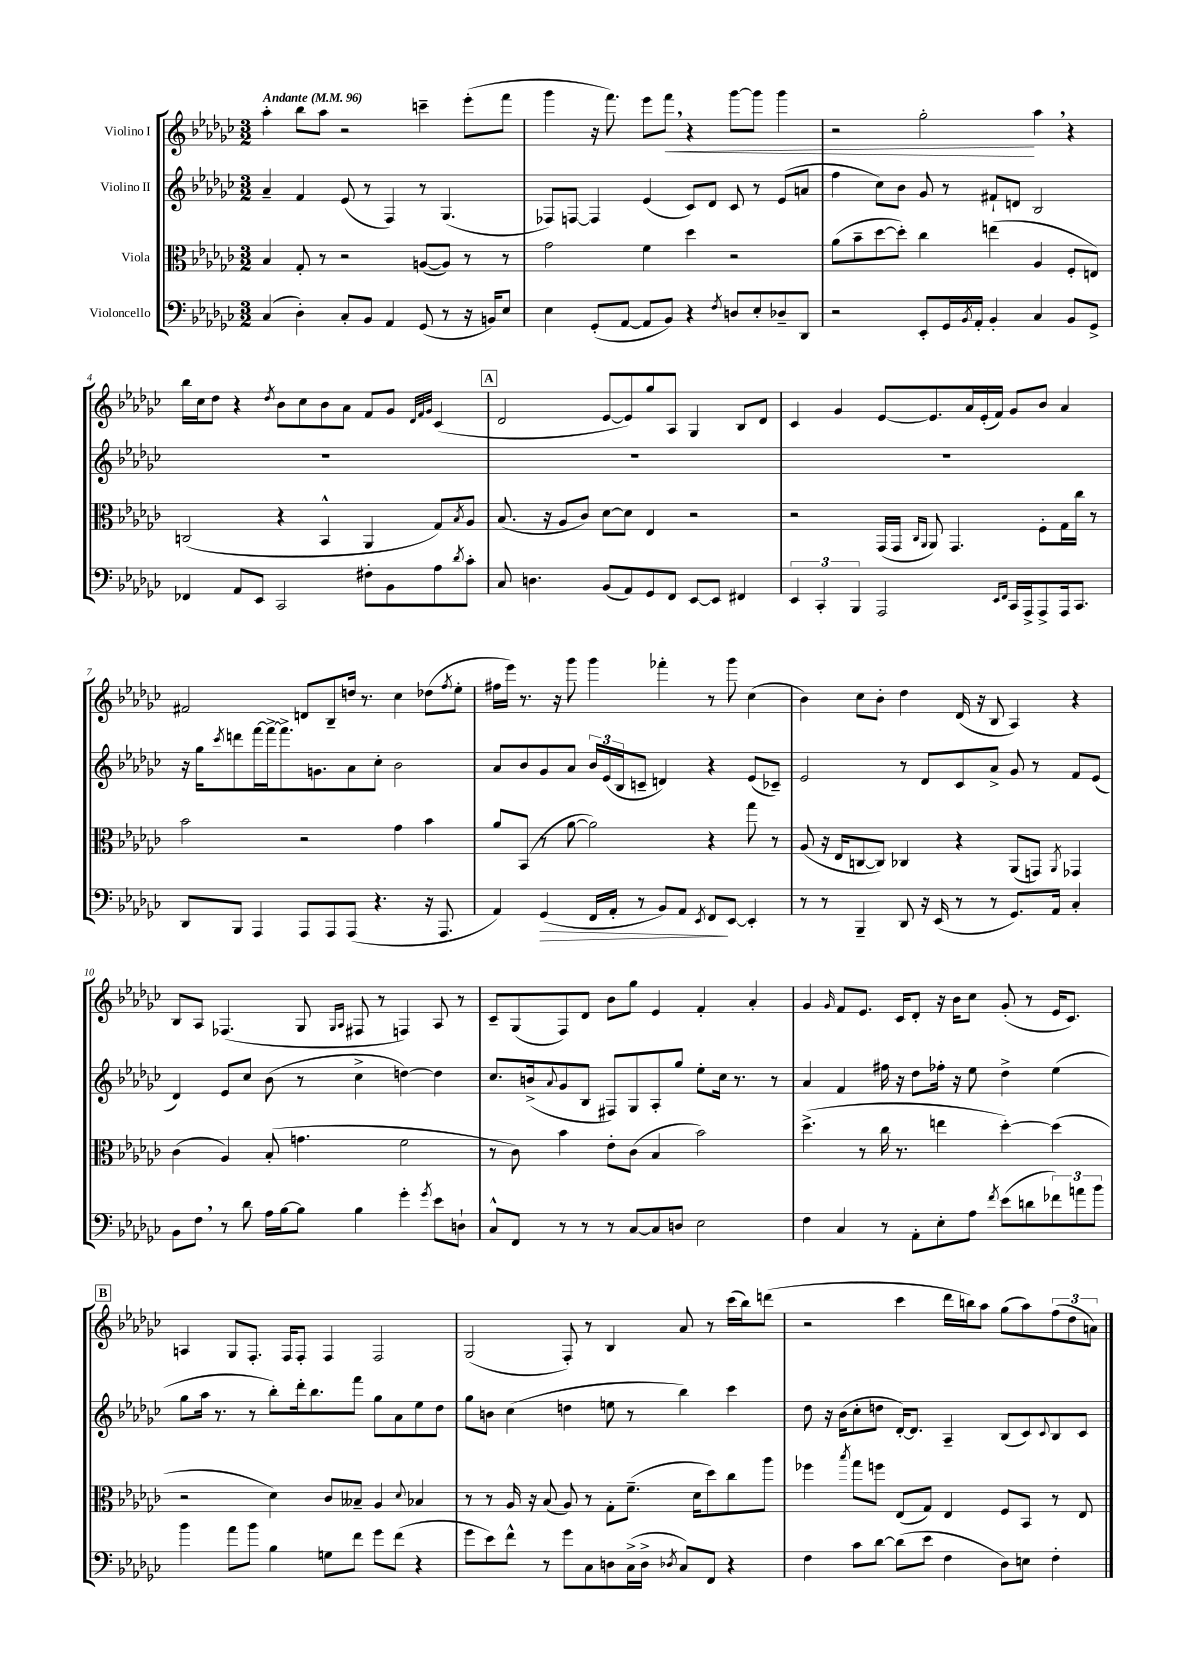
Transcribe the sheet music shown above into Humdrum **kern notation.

**kern	**dynam	**kern	**kern	**kern	**dynam
*part4	*part4	*part3	*part2	*part1	*part1
*staff4	*staff4	*staff3	*staff2	*staff1	*staff1
*I"Violoncello	*	*I"Viola	*I"Violino II	*I"Violino I	*
*clefF4	*	*clefC3	*clefG2	*clefG2	*
*k[b-e-a-d-g-c-]	*	*k[b-e-a-d-g-c-]	*k[b-e-a-d-g-c-]	*k[b-e-a-d-g-c-]	*
*M3/2	*	*M3/2	*M3/2	*M3/2	*
*MM96	*	*MM96	*MM96	*MM96	*
=1	=1	=1	=1	=1	=1
!	!	!	!	!LO:TX:a:B:t=Andante	!
(4C-/	.	4B-/	4a-~/	4aa-'\	.
4D-'\)	.	8G-'/	4f/	8bb-\L	.
.	.	8r	.	8aa-\J	.
8C-'/L	.	2r	(8e-/	2r	.
8BB-/J	.	.	8r	.	.
4AA-/	.	.	4F/)	.	.
(8GG-/	.	([8An/L	8r	4cccn~\	.
8r	.	8A/J])	(4.G-/	.	.
16r	.	8r	.	(8eee-'\L	.
16BBn/KL)	.	.	.	.	.
8E-/J	.	8r	.	8fff\J	.
=2	=2	=2	=2	=2	=2
4E-\	.	2g-\	8F-X/L)	4ggg-\	.
.	.	.	[8Fn/J	.	.
(8GG-'/L	.	.	4F/]	16r	.
.	.	.	.	8.fff\)	.
[8AA-/J	.	.	.	.	.
8AA-/L]	.	4f\	(4e-/	8eee-\L	.
!	!	!	!	!	!LO:HP:b
8BB-/J)	.	.	.	8fff,\J	<
4r	.	4dd-\	8c-/L)	4r	.
.	.	.	8d-/J	.	.
8qF/	.	.	.	.	.
8Dn/L	.	2r	8c-/	[8ggg-\L	.
8E-'/	.	.	8r	8ggg-\J]	.
8D-X~/	.	.	(8e-/L	4ggg-\	.
8DD-/J	.	.	8an/J	.	.
=3	=3	=3	=3	=3	=3
2r	.	(8a-\L	4ff\	2r	.
.	.	8b-~\	.	.	.
.	.	[8dd-\	8cc-\L)	.	.
.	.	8dd-'\J])	8b-\J	.	.
8EE-'/L	.	4cc-\	8g-/	2gg-'\	.
16GG-/L	.	.	8r	.	.
8qBB-/	.	.	.	.	.
16AA-'/JJ	.	.	.	.	.
4BB-'/	.	(4een\	8f#X`/L	.	.
.	.	.	8dn/J	.	.
4C-/	.	4A-/	2B-/	4aa-,\	[
8BB-/L	.	8F'/L	.	4r	.
8GG-^/J	.	8En/J)	.	.	.
!!LO:LB:g=z
=4	=4	=4	=4	=4	=4
4FF-X/	.	(2Cn/	1.r	16bb-\LL	.
.	.	.	.	16cc-\J	.
.	.	.	.	8dd-\J	.
8AA-/L	.	.	.	4r	.
8EE-/J	.	.	.	.	.
.	.	.	.	8qdd-/	.
2CC-/	.	4r	.	8b-\L	.
.	.	.	.	8cc-\	.
.	.	4BB-^^/	.	8b-\	.
.	.	.	.	8a-\J	.
8F#X'\L	.	4AA-/	.	8f/L	.
8BB-\	.	.	.	8g-/J	.
.	.	.	.	32qqd-/LLL	.
.	.	.	.	32qqf/	.
.	.	.	.	32qqg-/JJJ	.
8A-\	.	8G-/L)	.	(4c-/	.
8qd-/	.	8qB-/	.	.	.
8c-'\J	.	8A-/J	.	.	.
!!LO:REH:place=s1:t=A
=5	=5	=5	=5	=5	=5
8C-/	.	(8.B-/	1.r	2d-/	.
4.Dn\	.	.	.	.	.
.	.	16r	.	.	.
.	.	8A-/L	.	.	.
.	.	8c-/J)	.	.	.
(8BB-/L	.	[8d-\L	.	[8e-/L	.
8AA-/)	.	8d-\J]	.	8e-/])	.
8GG-/	.	4E-/	.	8gg-/	.
8FF/J	.	.	.	8A-/J	.
[8EE-/L	.	2r	.	4G-/	.
8EE-/J]	.	.	.	.	.
4FF#X/	.	.	.	8B-/L	.
.	.	.	.	8d-/J	.
=6	=6	=6	=6	=6	=6
6EE-/	.	2r	1.r	4c-/	.
6CC-'/	.	.	.	.	.
.	.	.	.	4g-/	.
6BBB-/	.	.	.	.	.
2AAA-/	.	(16GG-/LL	.	[8e-/L	.
.	.	16GG-/JJ	.	.	.
.	.	16qqC-/LL	.	.	.
.	.	16qqAA-/JJ	.	.	.
.	.	8AA-/)	.	8.e-/]	.
.	.	4.GG-/	.	.	.
.	.	.	.	16a-/L	.
.	.	.	.	(16e-'/	.
.	.	.	.	16f/JJ)	.
16qqEE-/LL	.	.	.	.	.
16qqFF/JJ	.	.	.	.	.
16CC-/LL	.	.	.	8g-/L	.
16AAA-^/J	.	.	.	.	.
8AAA-^/	.	8F'\L	.	8b-/J	.
16AAA-/k	.	16G-\L	.	4a-/	.
8.CC-/J	.	16cc-\JJ	.	.	.
.	.	8r	.	.	.
!!LO:LB:g=z
=7	=7	=7	=7	=7	=7
8DD-/L	.	2b-\	16r	2f#X/	.
.	.	.	16gg-\KL	.	.
.	.	.	8qccc-/	.	.
8BBB-/J	.	.	8dddn\	.	.
4AAA-/	.	.	[16fff\L	.	.
.	.	.	16fff^\J_	.	.
.	.	.	8.fff^\]	.	.
8AAA-/L	.	2r	.	8dn/L	.
.	.	.	8.gn\	.	.
8AAA-/	.	.	.	8B-~/	.
(8AAA-/J	.	.	8a-\	16ddn/Jk	.
.	.	.	.	8.r	.
4.r	.	.	8cc-'\J	.	.
.	.	4g-\	2b-\	4cc-\	.
16r	.	4b-\	.	(8dd-X\L	.
8.AAA-/	.	.	.	.	.
.	.	.	.	8qff/	.
.	.	.	.	8ee-'\J	.
=8	=8	=8	=8	=8	=8
4AA-/)	.	8a-/L	8a-/L	16ff#X\LL	.
.	.	.	.	16eee-\JJ)	.
.	.	(8BB-/J	8b-/	8.r	.
!	!LO:HP:b	!	!	!	!
(4GG-/	>	8r	8g-/	.	.
.	.	.	.	16r	.
.	.	[8a-\	8a-/J	8ggg-\	.
16FF/LL	.	2a-\])	24b-/LL	4ggg-\	.
.	.	.	(24e-/	.	.
16AA-'/JJ	.	.	.	.	.
.	.	.	24B-/J	.	.
8r	.	.	8cn~/J	.	.
8BB-/L)	.	.	4dn/)	4fff-X'\	.
8AA-/J	.	.	.	.	.
8qEE-/	.	.	.	.	.
8FF/L	.	4r	4r	8r	.
[8EE-/J	]	.	.	8ggg-\	.
4EE-'/]	.	8gg-\	(8e-/L	(4cc-\	.
.	.	8r	8c-X~/J)	.	.
=9	=9	=9	=9	=9	=9
8r	.	(8A-/	2e-/	4b-\)	.
8r	.	16r	.	.	.
.	.	16E-/KL	.	.	.
4BBB-~/	.	[8Cn/	.	8cc-\L	.
.	.	8C/J])	.	8b-'\J	.
8DD-/	.	4C-X/	8r	4dd-\	.
16r	.	.	8d-/L	.	.
(16EE-/	.	.	.	.	.
8r	.	4r	8c-/	(16d-/	.
.	.	.	.	16r	.
8r	.	.	8a-^/J	8B-/	.
8.GG-/L)	.	(8AA-/L	8g-/	4A-/)	.
.	.	8GGn/J)	8r	.	.
16AA-/Jk	.	.	.	.	.
.	.	8qAA-/	.	.	.
4C-'/	.	4GG-X/	8f/L	4r	.
.	.	.	(8e-/J	.	.
!!LO:LB:g=z
=10	=10	=10	=10	=10	=10
8BB-\L	.	(4c-\	4d-/)	8B-/L	.
8F,\J	.	.	.	8A-/J	.
8r	.	4A-/)	8e-/L	(4.F-X/	.
8d-\	.	.	8cc-/J	.	.
16A-\LL	.	(8B-'/	(8b-\	.	.
[16B-\J	.	.	.	.	.
8B-\J]	.	4.gn\	8r	8G-/	.
.	.	.	.	16qqG-/LL	.
.	.	.	.	16qqA-/JJ	.
4B-\	.	.	4cc-^\	8F#X/	.
.	.	.	.	8r	.
4g-'\	.	2f\	[4ddn\)	4Fn/)	.
8qg-/	.	.	.	.	.
8e-\L	.	.	4dd\]	8A-/	.
8Dn`\J	.	.	.	8r	.
=11	=11	=11	=11	=11	=11
8C-^^/L	.	8r	8.cc-/L	8c-~/L	.
8FF/J	.	8c-\)	.	(8G-/	.
.	.	.	(16bn^/k	.	.
.	.	.	8qqa-/	.	.
8r	.	4b-\	8g-/	8F/)	.
8r	.	.	8B-/J	8d-/J	.
8r	.	8e-'\L	8F#X/L)	8b-\L	.
[8C-/L	.	(8c-\J	8G-/	8gg-\J	.
8C-/]	.	4B-/	8A-'/	4e-/	.
8Dn/J	.	.	8gg-/J	.	.
2E-\	.	2b-\)	8ee-'\L	4f'/	.
.	.	.	16cc-\Jk	.	.
.	.	.	8.r	.	.
.	.	.	.	4a-'/	.
.	.	.	8r	.	.
=12	=12	=12	=12	=12	=12
4F\	.	(4.dd-^\	4a-/	4g-/	.
.	.	.	.	16qqg-/	.
4C-/	.	.	4f/	8f/L	.
.	.	8r	.	8.e-/J	.
8r	.	16cc-\	16ff#X\	.	.
.	.	8.r	16r	16c-/KL	.
8AA-'\L	.	.	8dd-\L	8d-'/J	.
8E-'\	.	4een\	16ff-X'\Jk	16r	.
.	.	.	16r	16b-\KL	.
8A-\J	.	.	8ee-\	8cc-\J	.
8qf/	.	.	.	.	.
(8e-\L	.	[4dd-'\)	4dd-^\	(8g-'/	.
8dn\	.	.	.	8r	.
12f-X\)	.	(4dd-\]	(4ee-\	16e-/KL	.
.	.	.	.	8.c-/J)	.
12an\	.	.	.	.	.
12b-\J	.	.	.	.	.
!!LO:LB:g=z
!!LO:REH:place=s1:t=B
=13	=13	=13	=13	=13	=13
4b-\	.	2r	8gg-\L	4An/	.
.	.	.	16aa-\Jk	.	.
.	.	.	8.r	.	.
8a-\L	.	.	.	8G-/L	.
8b-\J	.	.	8r	8.F'/J	.
4B-\	.	4d-\)	8bb-'\L)	.	.
.	.	.	.	16F/KL	.
.	.	.	16ddd-'\k	8F'/J	.
.	.	.	8.bb-\	.	.
8Gn\L	.	8c-/L	.	4F/	.
8f\J	.	8B--X~/J	8fff\J	.	.
8g-\L	.	4A-/	8gg-\L	2F/	.
(8f\J	.	.	8a-\	.	.
.	.	8qqd-/	.	.	.
4r	.	4B-X/	8ee-\	.	.
.	.	.	8dd-\J	.	.
=14	=14	=14	=14	=14	=14
8g-\L	.	8r	8gg-\L	(2G-/	.
8e-\)	.	8r	8bn\J	.	.
8f^^\J	.	16A-/	(4cc-\	.	.
.	.	16r	.	.	.
8r	.	(8B-/	.	.	.
8g-\L	.	8A-/)	4ddn\	8F'/)	.
8C-\	.	8r	.	8r	.
8Dn\	.	8G-'\L	8een\	4B-/	.
(16C-^\L	.	(8.f~\J	8r	.	.
16D^\JJ	.	.	.	.	.
8qD-X/	.	.	.	.	.
8C-/L)	.	.	4bb-\)	8a-/	.
.	.	16d-\KL	.	.	.
8FF/J	.	8dd-\)	.	8r	.
4r	.	8cc-\	4ccc-\	(16ccc-\LL	.
.	.	.	.	16bb-\J)	.
.	.	8aa-\J	.	(8dddn\J	.
=15	=15	=15	=15	=15	=15
4F\	.	4ff-X\	8dd-\	2r	.
.	.	.	16r	.	.
.	.	.	(16b-\KL	.	.
.	.	8qbb-/	.	.	.
8c-\L	.	8gg-\L	8cc-'\	.	.
[8d-\J	.	8ffn\J	8ddn\J	.	.
(8d-\L]	.	(8E-/L	[16d-'/KL)	4ccc-\	.
.	.	.	8.d-/J]	.	.
8e-\J	.	8G-/J)	.	.	.
4F\	.	4E-/	4A-~/	16ddd-\LL	.
.	.	.	.	16bbn\J)	.
.	.	.	.	8aa-\J	.
8D-\L)	.	8F/L	(8B-/L	(8gg-\L	.
8En\J	.	8BB-/J	8c-/)	8aa-\)	.
.	.	.	8qqc-/	.	.
4F'\	.	8r	8B-/	(12ff\	.
.	.	.	.	12dd-\	.
.	.	8E-/	8c-/J	.	.
.	.	.	.	12an\J)	.
==	==	==	==	==	==
*-	*-	*-	*-	*-	*-
